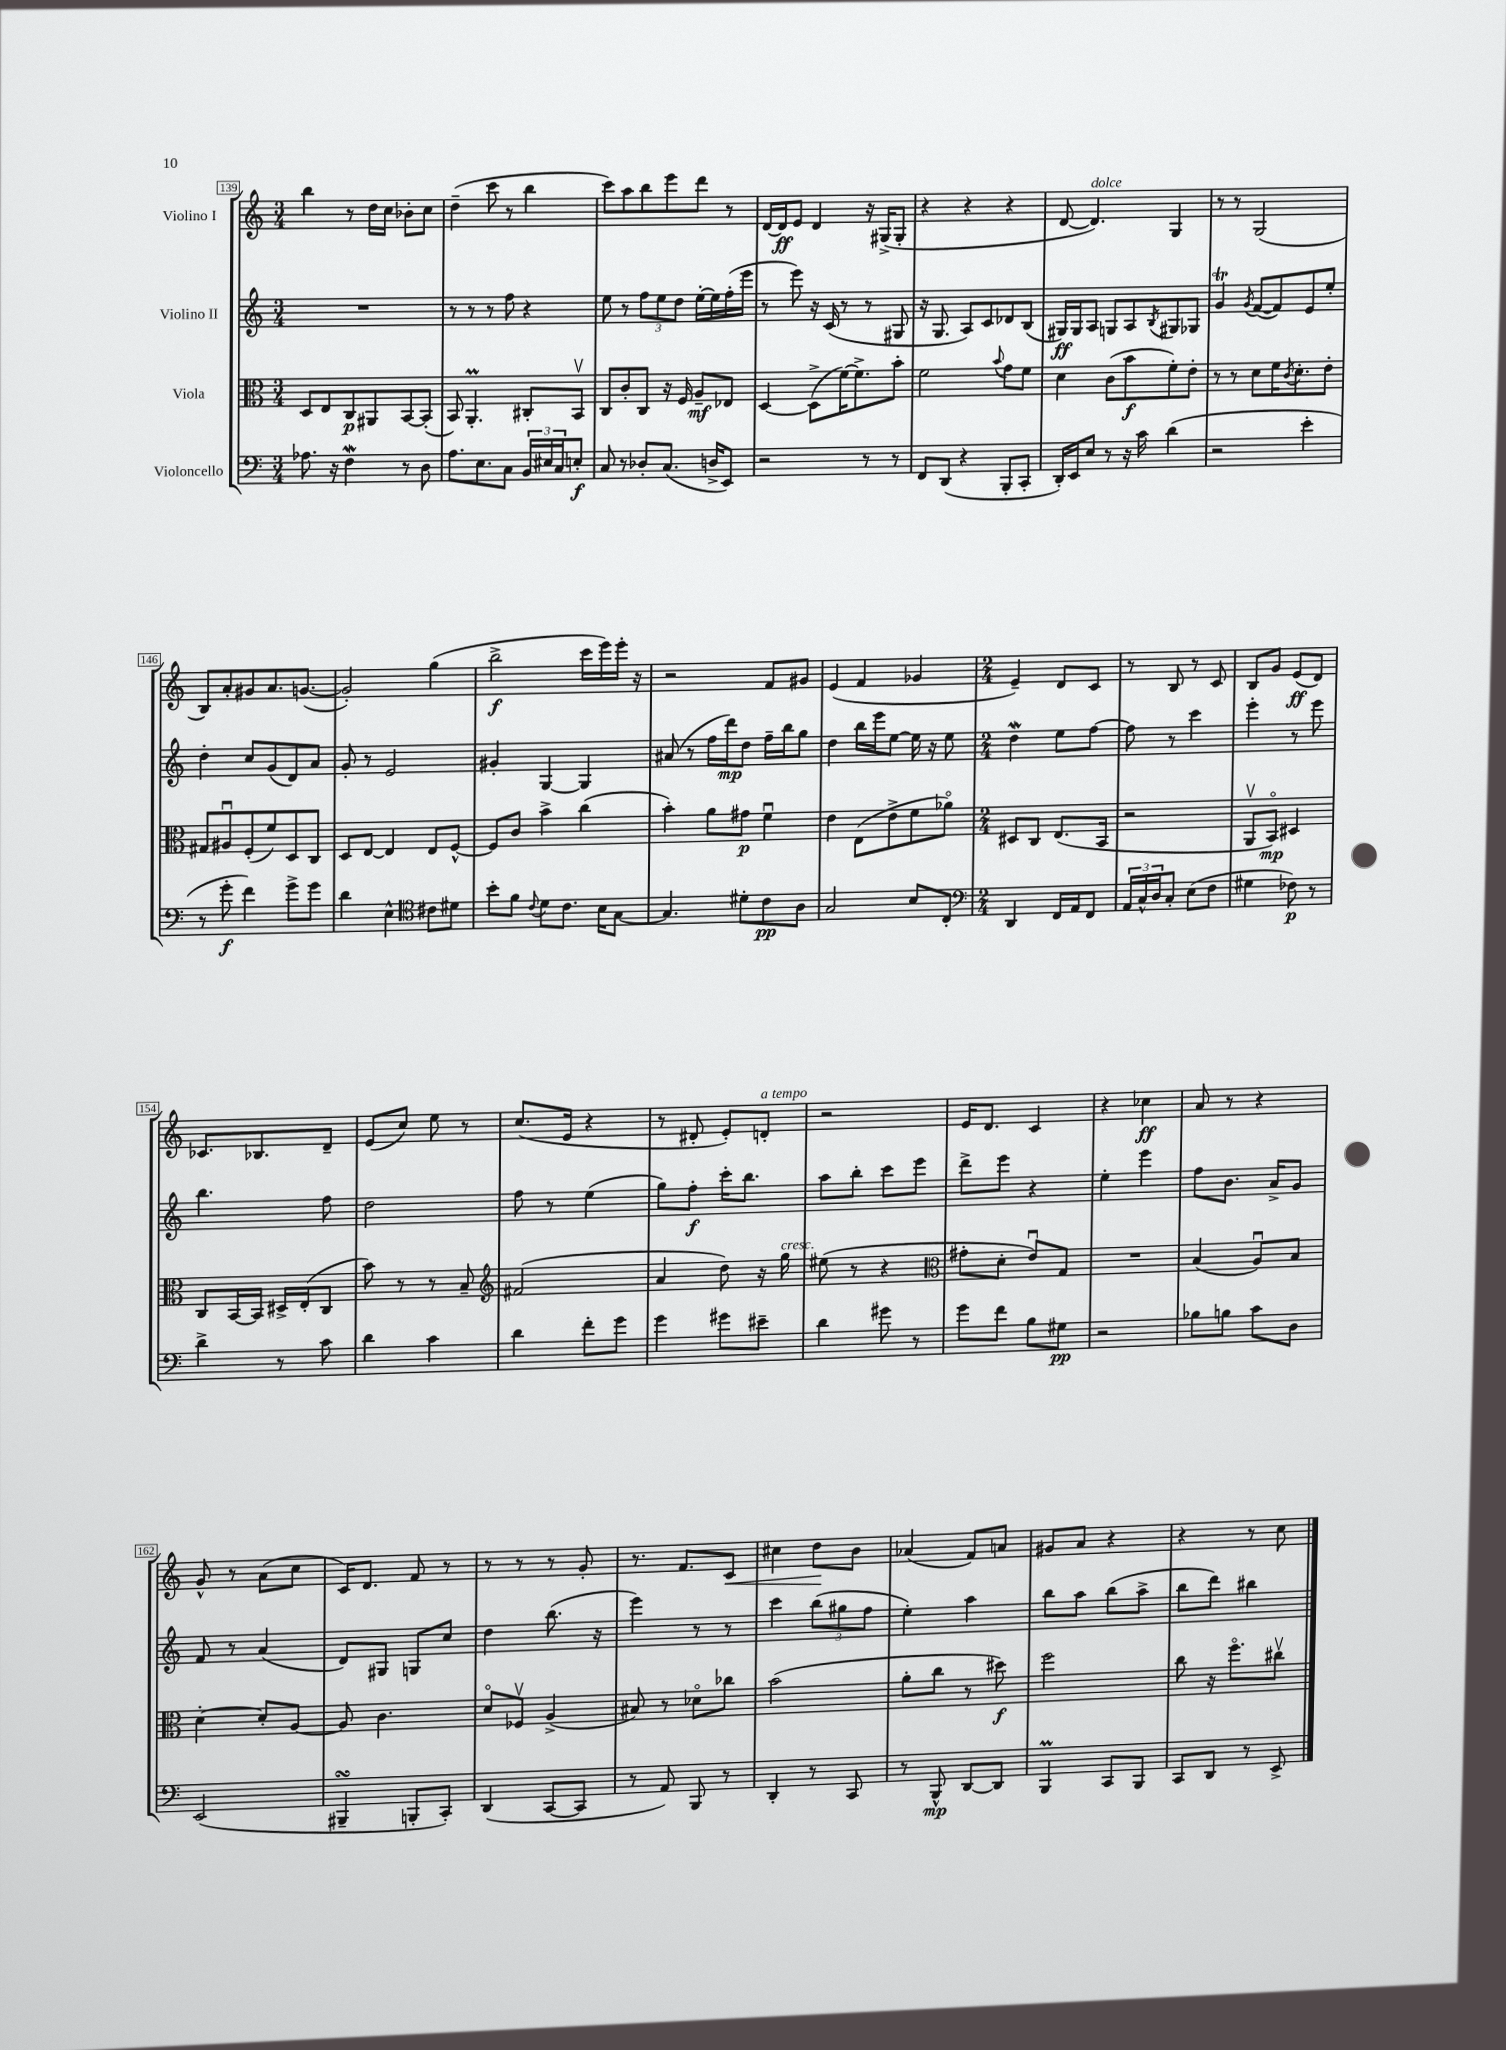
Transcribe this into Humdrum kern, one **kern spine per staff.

**kern	**dynam	**kern	**dynam	**kern	**dynam	**kern	**dynam
*part4	*part4	*part3	*part3	*part2	*part2	*part1	*part1
*staff4	*staff4	*staff3	*staff3	*staff2	*staff2	*staff1	*staff1
*I"Violoncello	*	*I"Viola	*	*I"Violino II	*	*I"Violino I	*
*clefF4	*	*clefC3	*	*clefG2	*	*clefG2	*
*k[]	*	*k[]	*	*k[]	*	*k[]	*
*M3/4	*	*M3/4	*	*M3/4	*	*M3/4	*
=139	=139	=139	=139	=139	=139	=139	=139
8.A-X\	.	8D/L	.	2.r	.	4bb\	.
.	.	8E/	.	.	.	.	.
16r	.	.	.	.	.	.	.
4Fw\	.	8C/	p	.	.	8r	.
.	.	8AA#X/	.	.	.	16dd\LL	.
.	.	.	.	.	.	16cc\JJ	.
8r	.	[8BB/	.	.	.	8b-X'\L	.
8D\	.	(8BB'/J]	.	.	.	8cc\J	.
=140	=140	=140	=140	=140	=140	=140	=140
8.A\L	.	8BB/)	.	8r	.	(4dd~\	.
.	.	4.AAM'/	.	8r	.	.	.
8.E\	.	.	.	.	.	.	.
.	.	.	.	8r	.	8ccc\	.
8C\J	.	.	.	8ff\	.	8r	.
24BB/LL	.	8C#X'/L	.	4r	.	4bb\	.
24E#X/	.	.	.	.	.	.	.
24C/J	.	.	.	.	.	.	.
8En'/J	f	8BBv/J	.	.	.	.	.
=141	=141	=141	=141	=141	=141	=141	=141
8C/	.	8C/L	.	8ee\	.	8ccc\L)	.
8r	.	8c'/	.	8r	.	8aa\	.
8D-X'/L	.	8C/J	.	12ff\L	.	8bb\	.
.	.	.	.	12ee\	.	.	.
(8.C/J	.	16r	.	.	.	8eee\	.
.	.	.	.	12dd\J	.	.	.
.	.	16F/	.	.	.	.	.
.	.	8A~/L	mf	[16ee'\LL	.	8ddd\J	.
16Dn^/KL	.	.	.	16ee\]	.	.	.
8EE/J)	.	8E-X/J	.	(16ff'\	.	8r	.
.	.	.	.	16eee\JJ	.	.	.
=142	=142	=142	=142	=142	=142	=142	=142
2r	.	[4D/	.	8r	.	[16d/LL	.
.	.	.	.	.	.	16d/J]	ff
.	.	.	.	8eee\)	.	8e/J	.
.	.	(8D^\L]	.	16r	.	4d/	.
.	.	.	.	(16c/	.	.	.
.	.	[16f\K)	.	8r	.	.	.
.	.	8.f^\]	.	.	.	.	.
8r	.	.	.	8r	.	16r	.
.	.	.	.	.	.	(16G#X^/KL	.
8r	.	8b'\J	.	8G#X/	.	8G#'/J	.
=143	=143	=143	=143	=143	=143	=143	=143
8FF/L	.	2f\	.	16r	.	4r	.
.	.	.	.	8.G/	.	.	.
(8DD/J	.	.	.	.	.	.	.
4r	.	.	.	8A/L)	.	4r	.
.	.	.	.	8c/	.	.	.
.	.	8qqb/	.	.	.	.	.
8BBB'/L	.	8g\L	.	8d-X/	.	4r	.
8CC'/J	.	8f\J	.	(8B/J	.	.	.
=144	=144	=144	=144	=144	=144	=144	=144
16DD'/LL)	.	4d\	.	16G#X/LL)	ff	[8d/	.
16EE/J	.	.	.	16G#/J	.	.	.
!	!	!	!	!	!	!LO:TX:a:i:t=dolce	!
8E/J	.	.	.	8A/J	.	4.d/])	.
8r	.	(8c\L	.	8Gn/L	.	.	.
16r	.	8b\	f	8A/	.	.	.
16c\	.	.	.	.	.	.	.
.	.	.	.	8qB/	.	.	.
(4d\	.	8f'\)	.	8G#X/	.	4G/	.
.	.	8e'\J	.	8G-X/J	.	.	.
=145	=145	=145	=145	=145	=145	=145	=145
2r	.	8r	.	4gT/	.	8r	.
.	.	8r	.	.	.	8r	.
.	.	.	.	8qg/	.	.	.
.	.	8d\L	.	([8f/L	.	(2G/	.
.	.	16f\K	.	8f/])	.	.	.
.	.	8qc/	.	.	.	.	.
.	.	8.d'\	.	.	.	.	.
4e'\	.	.	.	8e/	.	.	.
.	.	8e'\J	.	8ee'/J	.	.	.
!!LO:LB:g=z
=146	=146	=146	=146	=146	=146	=146	=146
8r	.	8G#X/L	.	4dd'\	.	8B/L)	.
8g'\	f	8A#Xu/	.	.	.	8a'/	.
4f\)	.	(8F'/	.	8cc/L	.	8g#X/	.
.	.	8f/)	.	(8g/	.	8.a/	.
8g^\L	.	8D/	.	8d/)	.	.	.
.	.	.	.	.	.	([8.gn/J	.
8g\J	.	8C/J	.	8a/J	.	.	.
=147	=147	=147	=147	=147	=147	=147	=147
4d\	.	8D/L	.	8g'/	.	2g'/])	.
.	.	[8E/J	.	8r	.	.	.
4E^^\	.	4E/]	.	2e/	.	.	.
*clefC4	*	*	*	*	*	*	*
8c#X\L	.	8E/L	.	.	.	(4gg\	.
8d#X\J	.	[8F^^/J	.	.	.	.	.
=148	=148	=148	=148	=148	=148	=148	=148
8b'\L	.	8F/L]	.	4g#X'/	.	2bb^\	f
8f\J	.	8c/J	.	.	.	.	.
8qqc/	.	.	.	.	.	.	.
8d\L	.	4b^\	.	[4G/	.	.	.
8.c\J	.	.	.	.	.	.	.
.	.	(4cc\	.	4G/]	.	16ccc\LL	.
16B\KL	.	.	.	.	.	16eee\)	.
[8G\J	.	.	.	.	.	16eee'\JJ	.
.	.	.	.	.	.	16r	.
=149	=149	=149	=149	=149	=149	=149	=149
4.G/]	.	4b'\)	.	(8a#X/	.	2r	.
.	.	.	.	8r	.	.	.
.	.	8a\L	.	16ff\LL	.	.	.
.	.	.	.	16ddd\J)	mp	.	.
8d#X'\L	.	8g#X\J	p	8dd\J	.	.	.
8c\	pp	4fu\	.	16ff~\LL	.	8f/L	.
.	.	.	.	16bb\J	.	.	.
8A\J	.	.	.	8gg\J	.	8g#X/J	.
=150	=150	=150	=150	=150	=150	=150	=150
2G/	.	4e\	.	4dd\	.	(4e/	.
.	.	(8E\L	.	16bb\LL	.	4f/	.
.	.	.	.	16eee\J	.	.	.
.	.	8e^\	.	[8ee\J	.	.	.
8B/L	.	8f\	.	16ee\]	.	4g-X/	.
.	.	.	.	16r	.	.	.
8C'/J	.	8a-X\J)	.	8ee\	.	.	.
=151	=151	=151	=151	=151	=151	=151	=151
*clefF4	*	*	*	*	*	*	*
*M2/4	*	*M2/4	*	*M2/4	*	*M2/4	*
4DD/	.	8D#X/L	.	4ddW\	.	4e~/)	.
.	.	8C/J	.	.	.	.	.
16FF/LL	.	(8.E/L	.	8ee\L	.	8d/L	.
16AA/J	.	.	.	.	.	.	.
8FF/J	.	.	.	[8ff\J	.	8c/J	.
.	.	16BB/Jk	.	.	.	.	.
=152	=152	=152	=152	=152	=152	=152	=152
24AA/LL	.	2r	.	8ff\]	.	8r	.
24C^^/	.	.	.	.	.	.	.
24D/J	.	.	.	.	.	.	.
8C'/J	.	.	.	8r	.	8B/	.
(8E\L	.	.	.	4ccc\	.	8r	.
8F\J	.	.	.	.	.	8c/	.
=153	=153	=153	=153	=153	=153	=153	=153
4G#X\	.	8AAv/L	.	4eee'\	.	8B/L	.
.	.	8BB/J)	mp	.	.	8g/J	.
8F-X\)	p	4D#X/	.	8r	.	(8e/L	ff
8r	.	.	.	8eee\	.	8d/J)	.
!!LO:LB:g=z
=154	=154	=154	=154	=154	=154	=154	=154
4d^\	.	8C/L	.	4.bb\	.	8.c-X/L	.
.	.	[16BB/L	.	.	.	.	.
.	.	16BB/JJ]	.	.	.	8.B-X/	.
8r	.	16D#X^/LL	.	.	.	.	.
.	.	(16E'/J	.	.	.	.	.
8c\	.	8C/J	.	8ff\	.	8d~/J	.
=155	=155	=155	=155	=155	=155	=155	=155
4d\	.	8b\)	.	2dd\	.	(8e/L	.
.	.	8r	.	.	.	8cc/J)	.
4c\	.	8r	.	.	.	8ee\	.
.	.	8B~/	.	.	.	8r	.
=156	=156	=156	=156	=156	=156	=156	=156
*	*	*clefG2	*	*	*	*	*
4d\	.	(2f#X/	.	8ff\	.	(8.cc/L	.
.	.	.	.	8r	.	.	.
.	.	.	.	.	.	16e/Jk	.
8f'\L	.	.	.	(4ee\	.	4r	.
8g\J	.	.	.	.	.	.	.
=157	=157	=157	=157	=157	=157	=157	=157
4g\	.	4a/	.	8gg\L)	.	8r	.
.	.	.	.	8ff'\J	f	8d#X'/	.
8g#X\L	.	8dd\)	.	16ccc'\KL	.	8e'/L)	.
.	.	.	.	8.bb\J	.	.	.
!	!	!	!	!	!	!LO:TX:a:i:t=a tempo	!
8e#X~\J	.	16r	.	.	.	8dn'/J	.
!	!	!LO:TX:a:i:t=cresc.	!	!	!	!	!
.	.	16gg\	.	.	.	.	.
=158	=158	=158	=158	=158	=158	=158	=158
4d\	.	(8ee#X\	.	8aa\L	.	2r	.
.	.	8r	.	8bb'\J	.	.	.
8g#X\	.	4r	.	8ccc\L	.	.	.
8r	.	.	.	8eee\J	.	.	.
=159	=159	=159	=159	=159	=159	=159	=159
*	*	*clefC3	*	*	*	*	*
8g\L	.	8g#X'\L	.	8ddd^\L	.	16e/KL	.
.	.	.	.	.	.	8.d/J	.
8f\J	.	8d'\J	.	8eee\J	.	.	.
8B\L	.	8eu/L)	.	4r	.	4c/	.
8G#X\J	pp	8G/J	.	.	.	.	.
=160	=160	=160	=160	=160	=160	=160	=160
2r	.	2r	.	4ee'\	.	4r	.
.	.	.	.	4eee\	.	4cc-X\	ff
=161	=161	=161	=161	=161	=161	=161	=161
8B-X\L	.	(4B/	.	8ff\L	.	8a/	.
8Bn\J	.	.	.	8.b\J	.	8r	.
8c\L	.	8Au/L)	.	.	.	4r	.
.	.	.	.	16a^/KL	.	.	.
8D\J	.	8B/J	.	8g/J	.	.	.
!!LO:LB:g=z
=162	=162	=162	=162	=162	=162	=162	=162
(2EE/	.	[4d'\	.	8f/	.	8g^^/	.
.	.	.	.	8r	.	8r	.
.	.	8d'/L]	.	(4a/	.	(8a\L	.
.	.	[8A/J	.	.	.	8cc\J	.
=163	=163	=163	=163	=163	=163	=163	=163
4BBB#XsSsS~/	.	8A/]	.	8d/L)	.	16c/KL)	.
.	.	.	.	.	.	8.d/J	.
.	.	4.c\	.	8G#X/J	.	.	.
8BBBn'/L	.	.	.	8Gn/L	.	8f/	.
8CC'/J)	.	.	.	8cc/J	.	8r	.
=164	=164	=164	=164	=164	=164	=164	=164
(4DD/	.	8d/L	.	4dd\	.	8r	.
.	.	8F-Xv/J	.	.	.	8r	.
[8CC/L	.	(4A^/	.	(8.bb\	.	8r	.
8CC/J]	.	.	.	.	.	8g'/	.
.	.	.	.	16r	.	.	.
=165	=165	=165	=165	=165	=165	=165	=165
8r	.	8B#X/)	.	4eee\)	.	8.r	.
8AA/)	.	8r	.	.	.	.	.
.	.	.	.	.	.	8.f/L	.
8BBB/	.	8d-X\L	.	8r	.	.	.
!	!	!	!	!	!	!	!LO:HP:b
8r	.	8cc-X\J	.	8r	.	8c/J	<
=166	=166	=166	=166	=166	=166	=166	=166
4DD'/	.	(2b\	.	4ccc\	.	4cc#X\	.
8r	.	.	.	(12bb\L	.	8dd\L	.
.	.	.	.	12gg#X\	.	.	.
8CC/	.	.	.	.	.	8b\J	[
.	.	.	.	12ff\J	.	.	.
=167	=167	=167	=167	=167	=167	=167	=167
8r	.	8a'\L	.	4ee'\)	.	(4a-X/	.
8BBB^^/	mp	8cc\J	.	.	.	.	.
[8DD/L	.	8r	.	4aa\	.	8f/L)	.
8DD/J]	.	8dd#X\)	f	.	.	8an/J	.
=168	=168	=168	=168	=168	=168	=168	=168
4BBBm/	.	2ff\	.	8bb\L	.	8g#X/L	.
.	.	.	.	8aa\J	.	8a/J	.
8CC/L	.	.	.	(8bb\L	.	4r	.
8BBB/J	.	.	.	8aa^\J	.	.	.
=169	=169	=169	=169	=169	=169	=169	=169
8CC/L	.	8cc\	.	8bb\L	.	4r	.
8DD/J	.	16r	.	8ddd\J)	.	.	.
.	.	8.ff\L	.	.	.	.	.
8r	.	.	.	4bb#X\	.	8r	.
8EE^/	.	8cc#Xv\J	.	.	.	8cc\	.
==	==	==	==	==	==	==	==
*-	*-	*-	*-	*-	*-	*-	*-
